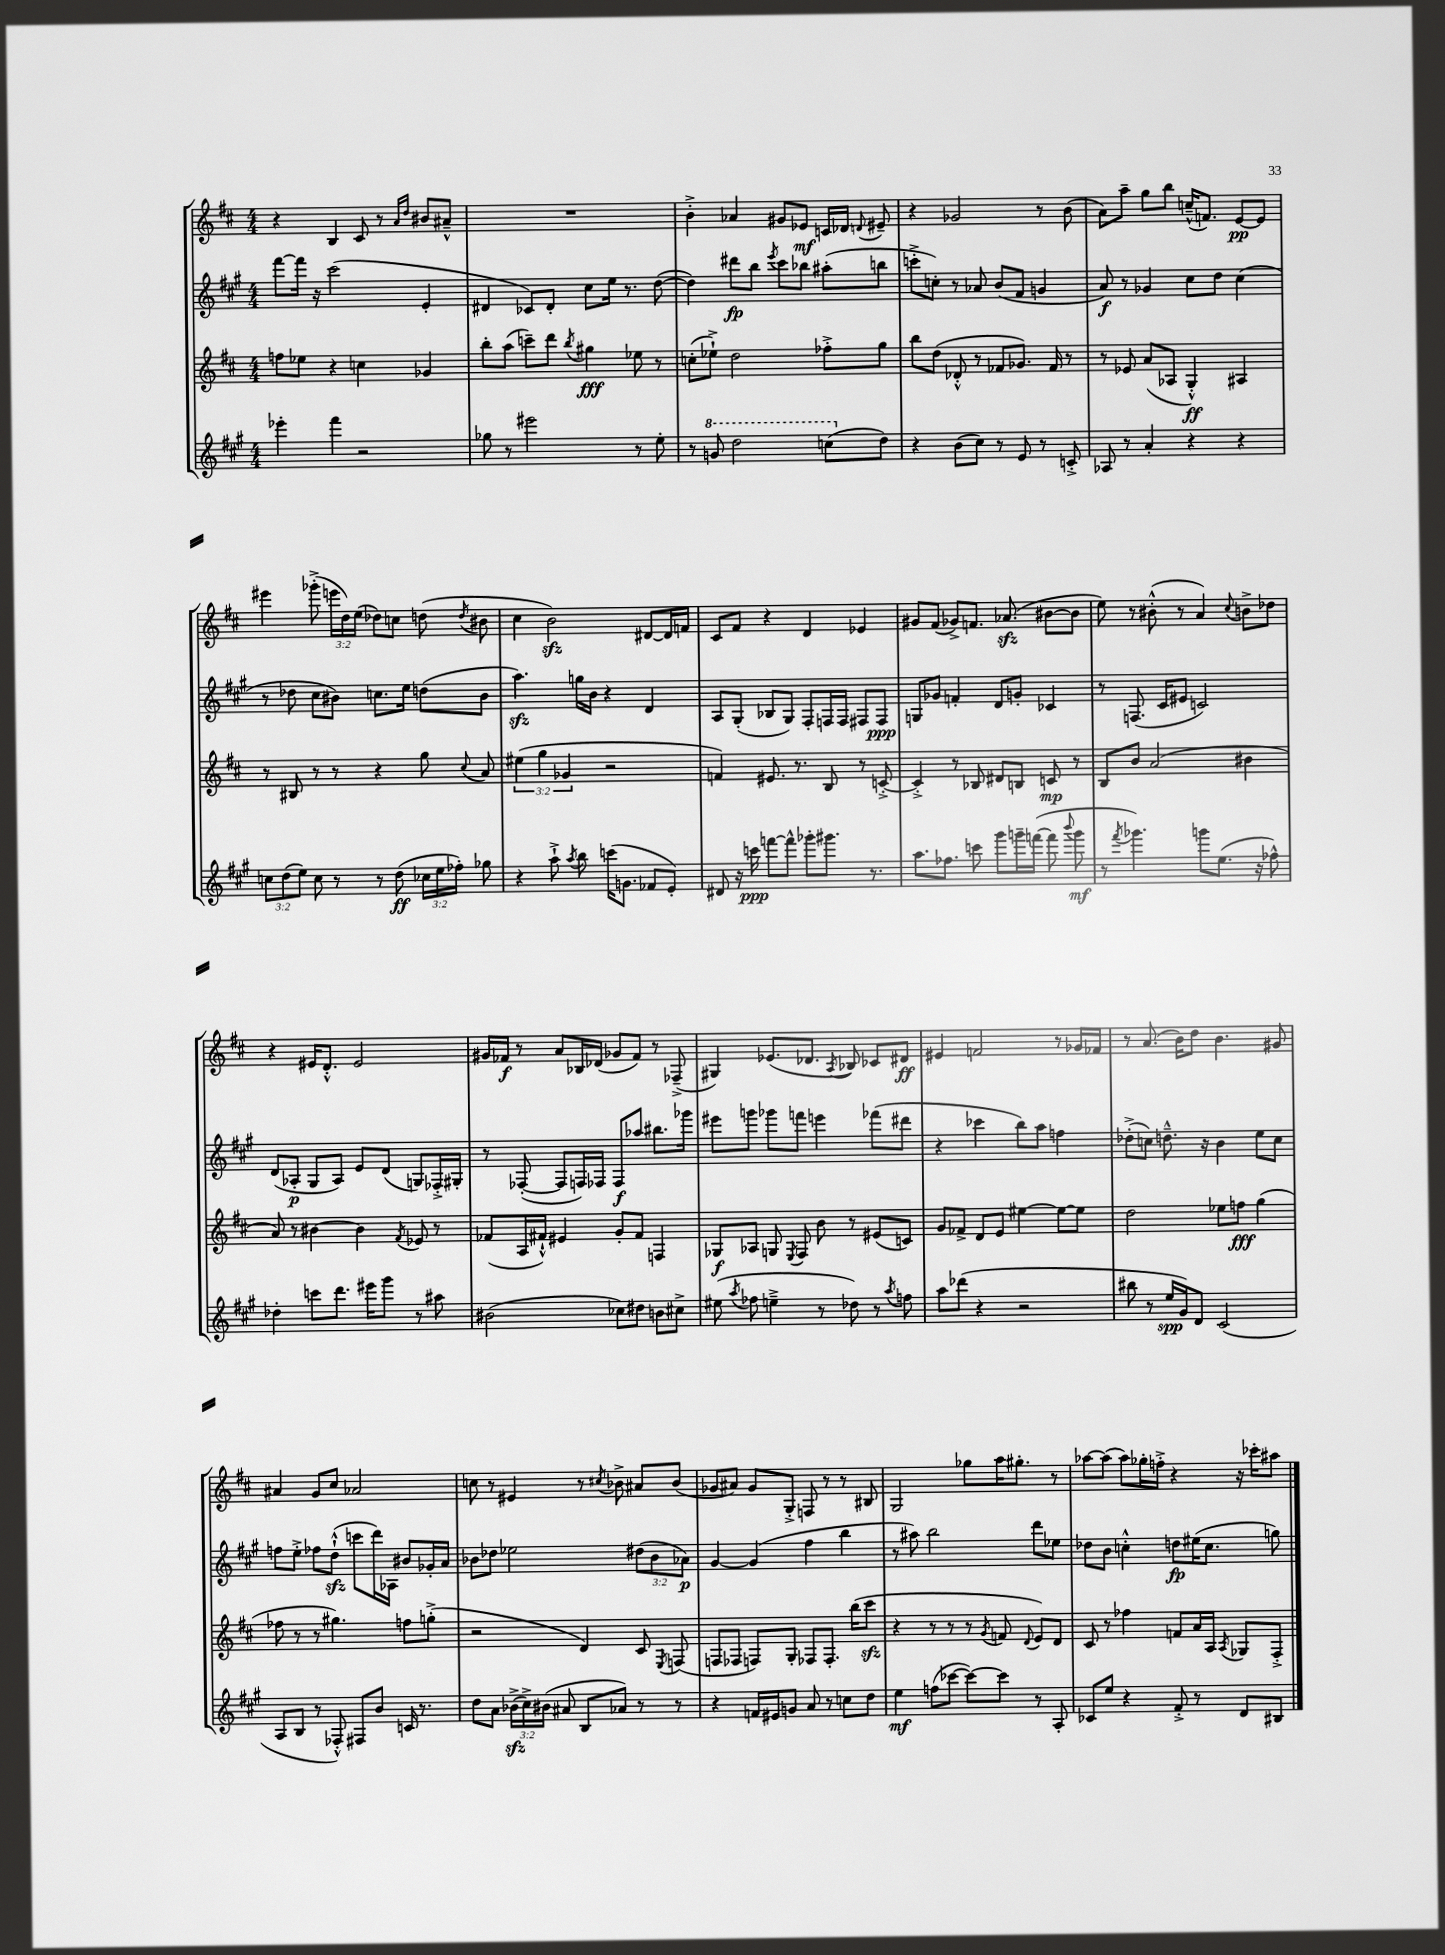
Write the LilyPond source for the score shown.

<<
\new StaffGroup <<
\new Staff = "s0" {
    \clef treble \key d \major \numericTimeSignature \time 4/4 \override Staff.TupletNumber.text = #tuplet-number::calc-fraction-text
    \autoBeamOff r4 b4 cis'8 r8 \grace { a'16[ d''16] } bis'8[ ais'8]---^ |
    R1 |
    b'4-.-> aes'4 gis'8[ ees'8]\mf c'16[ des'16] \appoggiatura { d'8 } eis'8-- |
    r4 ges'2 r8 b'8( |
    a'8[) a''8]-- g''8[ b''8] c''16[---^( f'8.]) e'8[~\pp e'8] |
    eis'''4 ges'''8-.->( \tuplet 3/2 { e'''16[ d''16) e''16]( } des''8[) c''8] d''8( \acciaccatura { d''8 } bis'8 |
    cis''4 b'2\sfz) dis'8[~ dis'16 f'16] |
    cis'8[ fis'8] r4 d'4 ees'4 |
    gis'8[ fis'8]( ges'8[->) f'8.] aes'8.\sfz( bis'8[~ bis'8] |
    e''8) r8 bis'8-.-^( r8 a'4) \appoggiatura { cis''8 } b'8[-> des''8] |
    r4 eis'16[ d'8.]-.-^ eis'2 |
    gis'16[ fes'16]\f r8 a'8[ bes16 des'16]( ges'8[ fes'8]) r8 fes8--->( |
    gis4) ees'8.[( des'8.] \acciaccatura { a8 } bes8) ces'8[ dis'8]\ff |
    eis'4 f'2 r8 ges'16[ fes'16] |
    r8 a'8.( b'16[) d''8] b'4. gis'8 |
    ais'4 g'8[ cis''8] aes'2 |
    c''8 r8 eis'4 r8 \acciaccatura { cis''8 } bes'8-> ais'8[ bes'8]( |
    ges'8[ ais'8]) ges'8[ g8]-.-> f8 r8 r8 bis8 |
    g2 ges''8[ a''16 gis''8.]-. r8 |
    aes''8[~ aes''8]( aes''8[) ges''16-. f''16]-.-> r4 r16 ces'''16[-. ais''8] \bar "|." |
}
\new Staff = "s1" {
    \clef treble \key a \major \numericTimeSignature \time 4/4 \override Staff.TupletNumber.text = #tuplet-number::calc-fraction-text
    \autoBeamOff fis'''8[~ fis'''16] r16 cis'''2( e'4-. |
    dis'4 ces'8[) dis'8]-. cis''8[ e''16] r8. d''8~( |
    d''4) dis'''8[\fp b''8] \acciaccatura { e'''8 } cis'''8[ bes''8] ais''8[-.( b''8] |
    c'''8[-.-> c''8]-.) r8 aes'8 b'8[( fis'8] g'4 |
    a'8\f) r8 ges'4 cis''8[ d''8] cis''4( |
    r8 des''8 cis''8[ bis'8]) c''8.[ e''16] d''8[( bis'8] |
    a''4.\sfz) g''16[ b'16] r4 d'4 |
    a8[ gis8]-.( bes8[ gis8]) fis8[-. f16 f16] fis8[ fis8]\ppp |
    g8[ ges'8] f'4-. d'8[ g'8]-. ces'4 |
    r8 f8.( cis'16[ eis'8] c'2) |
    d'8[( aes8]-.\p gis8[ aes8]) e'8[ d'8]( g8[) fes16-.-> gis16]-. |
    r8 fes8~-.( fes8[ f16) fes16] fes8[\f aes''8] bis''8.[ ges'''16] |
    eis'''8[ g'''8] ges'''8[ f'''8] e'''4 fes'''8[( dis'''8] |
    r4 ces'''4 b''8[) a''8] f''4 |
    des''8[-.->( c''8]) d''8.---^ r16 b'4 e''8[ c''8] |
    f''8[ e''8]-.-> fes''8[ d''8]-!-^\sfz( c'''8[ d'''16) aes16] bis'8[ ges'16-. a'16] |
    bes'8[ des''8] ees''2 \tuplet 3/2 { dis''8[( bes'8 aes'8]\p) } |
    gis'4~ gis'4( fis''4 b''4 |
    r8 ais''8) b''2 d'''8[ ees''8] |
    des''8[ b'8] c''4-.-^ d''8[\fp eis''16( c''8.] g''8) \bar "|." |
}
\new Staff = "s2" {
    \clef treble \key d \major \numericTimeSignature \time 4/4 \override Staff.TupletNumber.text = #tuplet-number::calc-fraction-text
    \autoBeamOff f''8[ ees''8] r4 c''4 ges'4 |
    b''8[-. a''8]( c'''8[--) d'''8] \acciaccatura { b''8 } gis''4\fff ees''8 r8 |
    c''8[-.( ees''8]-!->) d''2 fes''8[-.-> g''8] |
    b''8[ d''8]( des'8-.-^ r8 fes'8[ ges'8.]) fes'16 r8 |
    r8 ees'8 a'8[( aes8] g4-.-^\ff) ais4 |
    r8 bis8 r8 r8 r4 g''8 \appoggiatura { cis''8 } a'8 |
    \tuplet 3/2 { eis''4( g''4 ges'4 } r2 |
    f'4) eis'8. r8. b8 r8 c'8~-.-> |
    c'4-.-> r8 bes8 dis'8[ b8] c'8\mp r8 |
    b8[ b'8] a'2( bis'4 |
    a'8) r8 bis'4~ bis'4 \acciaccatura { fis'8 } ees'8 r8 |
    fes'8[( a16 fis'16]-!-^) eis'4 g'8[-. fis'8] f4 |
    ges8[\f aes8] g8 \acciaccatura { e8 } fis8 b'8 r8 eis'8[( c'8]) |
    g'8[ fes'8]-> d'8[ e'8] eis''4~ eis''8[~ eis''8] |
    d''2 ees''8[ f''8]\fff g''4( |
    fes''8 r8 r8 gis''4.) f''8[ g''8]-.->( |
    r2 d'4) cis'8 \acciaccatura { e8 } f8( |
    f8[ fes8] f8[) g8]-. fes8[ fes8.]-. b''16[( cis'''8]\sfz |
    r4 r8 r8 r8 \acciaccatura { g'8 } f'8 \appoggiatura { d'8 } e'8[) d'8] |
    cis'8 r8 fes''4 f'8[ a'16 a16] \acciaccatura { a8 } ges8[ fis8]-.-> \bar "|." |
}
\new Staff = "s3" {
    \clef treble \key a \major \numericTimeSignature \time 4/4 \override Staff.TupletNumber.text = #tuplet-number::calc-fraction-text
    \autoBeamOff ees'''4-. fis'''4 r2 |
    ges''8 r8 eis'''2 r8 e''8-. |
    r8 \ottava #1 g''8 d'''2 c'''8[( \ottava #0 d''8]) |
    r4 b'8[( cis''8]) r8 e'8 r8 c'8-.-> |
    aes8 r8 a'4-. r4 r4 |
    \tuplet 3/2 { c''8[ d''8( e''8]) } c''8 r8 r8 d''8\ff( \tuplet 3/2 { ces''16[ e''16 fes''16]-.) } ges''8 |
    r4 a''8-!-> \acciaccatura { a''8 } b''8 c'''16[( g'8.] fes'8[ e'8]-.) |
    dis'8 r16 c'''16\ppp f'''8[~ f'''8]-^ ges'''8[-. gis'''8.] r8. |
    a''8.[ fes''8.] c'''8 gis'''8[ g'''16-- f'''16]~( f'''8 \appoggiatura { b'''8 } g'''8\mf |
    r8 \acciaccatura { fis'''8 } ges'''4.) g'''8[ e''8.]( r16 fes''8-^) |
    des''4-. c'''8[ d'''8.] eis'''16[ gis'''8] r8 ais''8 |
    bis'2( ces''8[) dis''8] b'8[ cis''8]-> |
    eis''8( \acciaccatura { a''8 } fes''8 e''4---> r8 des''8) r8 \acciaccatura { a''8 } f''8 |
    a''8[ des'''8]( r4 r2 |
    bis''8 r8 e''16[\spp gis'16) d'8] cis'2( |
    a8[ b8] r8 fes8-.-^) fis8[ b'8] c'16 r8. |
    d''8[ a'8] \tuplet 3/2 { bes'16[->\sfz( cis''16->) bis'16]( } ais'8 b8[ aes'8]) r8 r8 |
    r4 f'16[ eis'16 g'8] a'8 r8 c''8[ d''8] |
    e''4\mf f''8[( ces'''8]~ ces'''8[~) ces'''8] r8 a8-. |
    ces'8[ e''8] r4 fis'8-.-> r8 d'8[ bis8] \bar "|." |
}
>>
>>
\layout { \context { \Score \remove "Bar_number_engraver" } }
